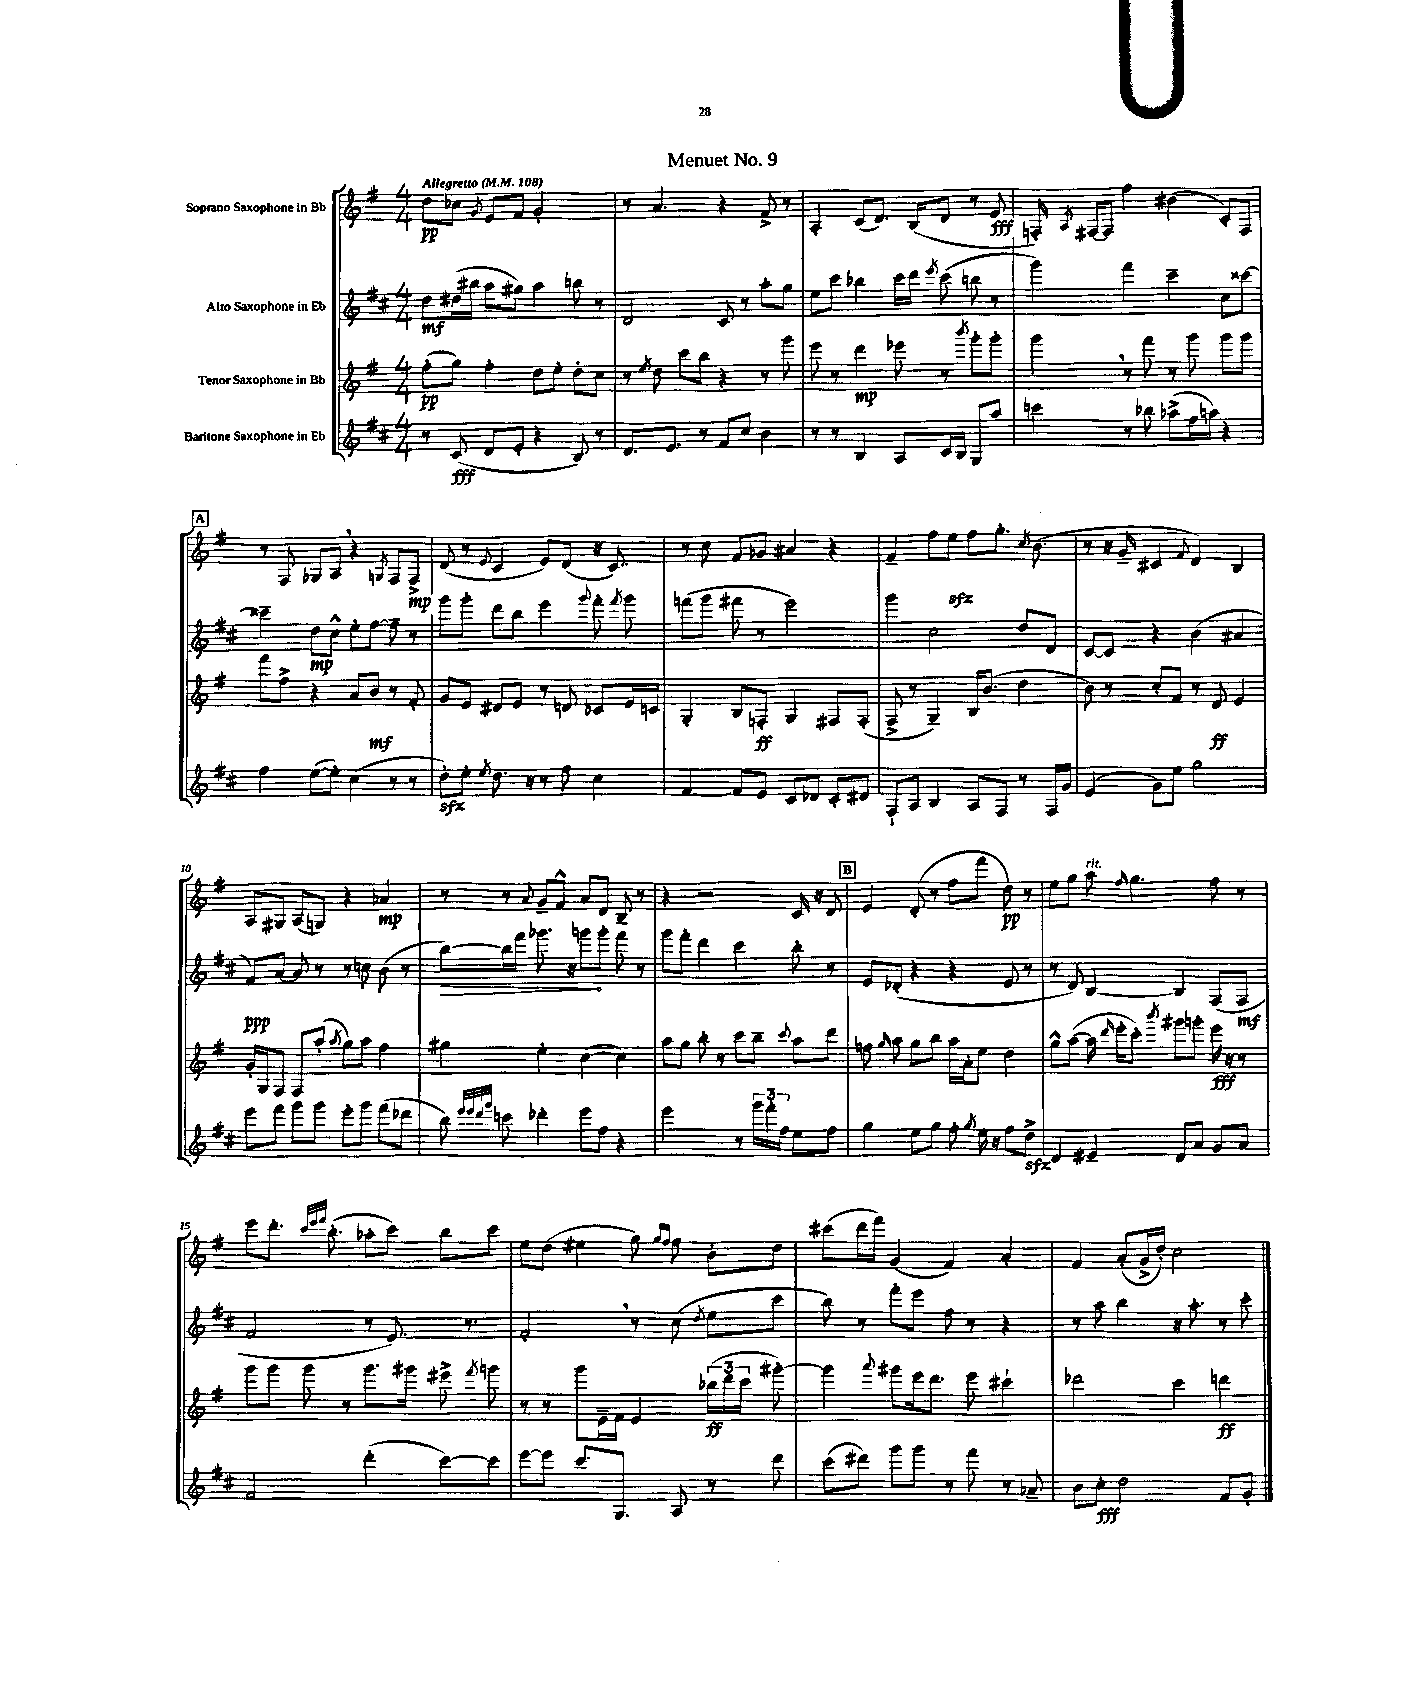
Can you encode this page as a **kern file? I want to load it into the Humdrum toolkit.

**kern	**kern	**kern	**kern
*staff4	*staff3	*staff2	*staff1
*clefG2	*clefG2	*clefG2	*clefG2
*k[f#c#]	*k[f#]	*k[f#c#]	*k[f#]
*M4/4	*M4/4	*M4/4	*M4/4
*MM108	*MM108	*MM108	*MM108
8r	(8ff#'\L	8dd\L	8dd\L
(8c#/	8gg\J)	(16dd#\L	8cc-\J
.	.	16bb#\JJ	.
.	.	.	8qg/
8d/L	4ff#'\	8aa\L	8e/L
8e'/J	.	8gg#\J)	8f#/J
4r	8dd\L	4aa\	2g'/
.	8ee'\J	.	.
8B/)	8dd'\L	8bb\	.
8r	8cc\J	8r	.
=	=	=	=
8.d/L	8r	2d/	8r
.	8qee/	.	.
.	8dd\	.	4.a/
8.e/J	.	.	.
.	8ccc\L	.	.
8r	8bb\J	.	.
8f#/L	4r	8c#/	4r
8cc#/J	.	8r	.
4b\	8r	8aa'\L	8f#^/
.	8ggg\	8gg\J	8r
=	=	=	=
8r	8eee\	8ee\L	4A'/
8r	8r	8ccc#\J	.
4B/	4ddd\	4bb-\	(8c/L
.	.	.	8.d/J)
8A/L	8eee-\	16ccc#\LL	.
.	.	16ddd\JJ	(16B/LK
.	.	8qeee/	.
16c#/L	8r	(8ccc#\	8d/J
16B/JJ	.	.	.
.	8qbbb/	.	.
8G/L	8ggg'\L	8bb\	8r
8aa/J	8ggg'\J	8r	8e/
=	=	=	=
4ccc\	4ggg\	4ggg\)	16F'/)
.	.	.	8qA/
.	.	.	[16F#/LK
.	.	.	8F#/]J
8r	8r	4fff#\	4ff#\
8bb-\	8fff#\	.	.
(8aa-^\L	8r	4ccc#~\	(4b#\
16ff#\L	8ggg\	.	.
16aa\JJ)	.	.	.
4r	8ggg\L	8cc#\L	8c'/L)
.	8ggg\J	[8ccc##\J	8F#/J
=	=	=	=
4ff#\	8fff#\L	4ccc##~\]	8r
.	8ff#^\J	.	8F#/
([8ee\L	4r	8dd\L	8G-/L
8ee'\]J)	.	8cc#^^\J	8A/J
(4cc#\	8a/L	8ee'\L	4r
.	8b/J	[8ff#\J	.
.	.	.	8qG/
8r	8r	8ff#~\]	8F#/L
8r	8f#'/	8r	8F#^/J
=	=	=	=
8dd'\L)	8g/L	8ggg\L	(8d/
8ee'\J	8e/J	8ggg'\J	8r
8qee/	.	.	8qqe/
8.dd\	8d#/L	8ddd\L	4c/
.	8e/J	8bb\J	.
16r	.	.	.
8r	8r	4eee\	8e/L)
8ff#\	8d/	.	(8d/J
.	.	8qqggg/	.
4cc#\	8c-/L	8fff#'\	16r
.	.	.	8.c/)
.	.	8qfff#/	.
.	16e/L	8ggg\	.
.	16c/JJ	.	.
=	=	=	=
[4f#/	4G'/	(8fff\L	8r
.	.	8ggg\J	8cc\
8f#/]L	8B/L	8fff#\	8f#/L
8e/J	8F'/J	8r	8g-/J
8c#/L	4G/	2eee\)	4a#/
8d-/J	.	.	.
8c#'/L	8F#/L	.	4r
8d#/J	(8F#'/J	.	.
=	=	=	=
8F#`/L	8F#^/	4ggg\	4f#~/
8A/J	8r	.	.
4B/	4G~/)	2cc#\	8ff#\L
.	.	.	8ee\J
8A/L	16B/LK	.	8ff#\L
.	(8.b/J	.	.
8F#/J	.	.	8.gg'\J
8r	4dd\	8dd/L	.
.	.	.	8qcc/
.	.	.	(8.b\
16F#/LL	.	8d/J	.
16g/JJ	.	.	.
=	=	=	=
(4e/	8b\)	[8c#/L	8r
.	8r	8c#/]J	16r
.	.	.	16g~/
8g\L)	8cc'/L	4r	4c#/
8ee\J	8f#/J	.	.
.	.	.	8qqf#/
2gg\	8r	(4b\	4d/)
.	8d/	.	.
.	4e/	4a#/	4B/
=	=	=	=
8eee\L	16g'/LL	8f#/L)	8A/L
.	16G/J	.	.
8fff#\J	8F#/J	[8a/J	8G#/J
8ggg\L	8F#/L	8a/]	(8A/L
8ggg\J	(8aa'/J	8r	8G/J)
.	8qaa/	.	.
8eee'\L	8gg\L)	8r	4r
8ggg\J	8aa\J	8cc\	.
(8fff#\L	4ff#\	(8b\	4a-/
8ddd-\J	.	8r	.
=	=	=	=
8bb\)	4gg#\	[8bb\L)	8r
32qqeee/LLL	.	.	.
32qqeee/	.	.	.
32qqddd/	.	.	.
32qqggg/JJJ	.	.	.
8ccc\	.	16bb\]L	8r
.	.	16fff#\JJ	.
.	.	.	8qqa/
4ddd-'\	4ee'\	8.ggg-\	8g~/L
.	.	.	8f#^^/J
.	.	16r	.
8eee\L	([4cc\	8ggg\L	8a/L
8ff#\J	.	8ggg'\J	8d/J
4r	4cc\])	8fff#\	8B~/
.	.	8r	8r
=	=	=	=
2eee\	8aa\L	8ggg\L	4r
.	8gg\J	8fff#'\J	.
.	8bb'\	4ddd\	2r
.	8r	.	.
8r	8ccc\L	4ccc#\	.
24ggg\LL	8bb~\J	.	.
24fff#'\	.	.	.
24ff#\JJ	.	.	.
.	8qqccc/	.	.
8ee\L	8aa\L	8bb'\	16c/
.	.	.	16r
8ff#\J	8ddd\J	8r	8d/
=	=	=	=
4gg\	8ff\	8e/L	4e/
.	16qqgg/	.	.
.	8aa\	(8d-'/J	.
8ee\L	8gg\L	4r	(8d'/
8gg\J	8bb\J	.	8r
8ff#'\	16aa\LL	4r	8ff#\L
.	16a'\J	.	.
8qgg/	.	.	.
16ee\	8ee\J	.	8fff#\J
16r	.	.	.
8ff#\L	4dd\	8e/	8dd\)
8dd^\J	.	8r	8r
=	=	=	=
4d/	8gg^^\L	8r	8ee\L
.	([8aa\J	8d/)	8gg\J
4e#~/	16aa\]	[4B/	8aa\
.	16qqddd/	.	.
.	16eee'\LK	.	.
.	.	.	16qqff#/
.	8ccc'\J)	.	4.gg\
.	8qbbb/	.	.
8d/L	8ggg#\L	4B/]	.
8a/J	8ggg'\J	.	.
8g/L	16eee\	(8F#/L	8ff#\
.	16r	.	.
8a/J	8r	8F#/J	8r
=	=	=	=
2f#/	8ggg\L	2f#/	8eee\L
.	8ggg\J	.	8.ddd'\J
.	8ggg\	.	.
.	.	.	32qqccc/LLL
.	.	.	32qqeee/
.	.	.	32qqfff#/JJJ
.	.	.	(8.bb'\
.	8r	.	.
(4ddd'\	8.ggg\L	8r	8aa-'\L
.	.	8.e/)	8ccc\J)
.	16ggg#\Jk	.	.
[8ccc#\L)	8eee#^\	.	8bb\L
.	.	8.r	.
.	8qfff#/	.	.
8ccc#\]J	8ggg\	.	8ccc\J
=	=	=	=
[8eee\L	8r	2f#'/	8ee\L
8eee\]J	8r	.	(8dd\J
8.ccc#/L	8ggg\L	.	4ee#\
.	16e~\L	.	.
8.G/J	16f#\JJ	.	.
.	4e/	8r	8gg\)
.	.	.	16qqgg/LL
.	.	.	16qqff#/JJ
8A/	.	(8cc#\	8ff#\
.	.	8qdd/	.
8r	(24bb-\LL	8ee\L	8b'\L
.	24ddd\	.	.
.	24ccc\JJ	.	.
8ddd\	[8ggg#'\)	8ccc#\J	8dd\J
=	=	=	=
(8ccc#\L	4ggg#\]	8bb\)	(8ccc#\L
8ddd#\J)	.	8r	16ddd\L
.	.	.	16fff#\JJ)
.	8qqaaa/	.	.
8ggg\L	8ggg#\L	8fff#'\L	(4g/
8ggg\J	16eee\k	8eee\J	.
.	8.ddd\J	.	.
8r	.	8ff#\	4f#/)
8fff#\	8eee\	8r	.
8r	4ccc#`\	4r	4a'/
8a-~/	.	.	.
=	=	=	=
8b\L	2ddd-\	8r	4f#/
8cc#'\J	.	8aa\	.
2dd\	.	4bb\	(8a'/L
.	.	.	16g^/L
.	.	.	16dd'/JJ)
.	4ccc\	16r	2cc\
.	.	8.aa'\	.
8f#/L	4ddd\	8r	.
8g'/J	.	8ccc#'\	.
==	==	==	==
*-	*-	*-	*-
